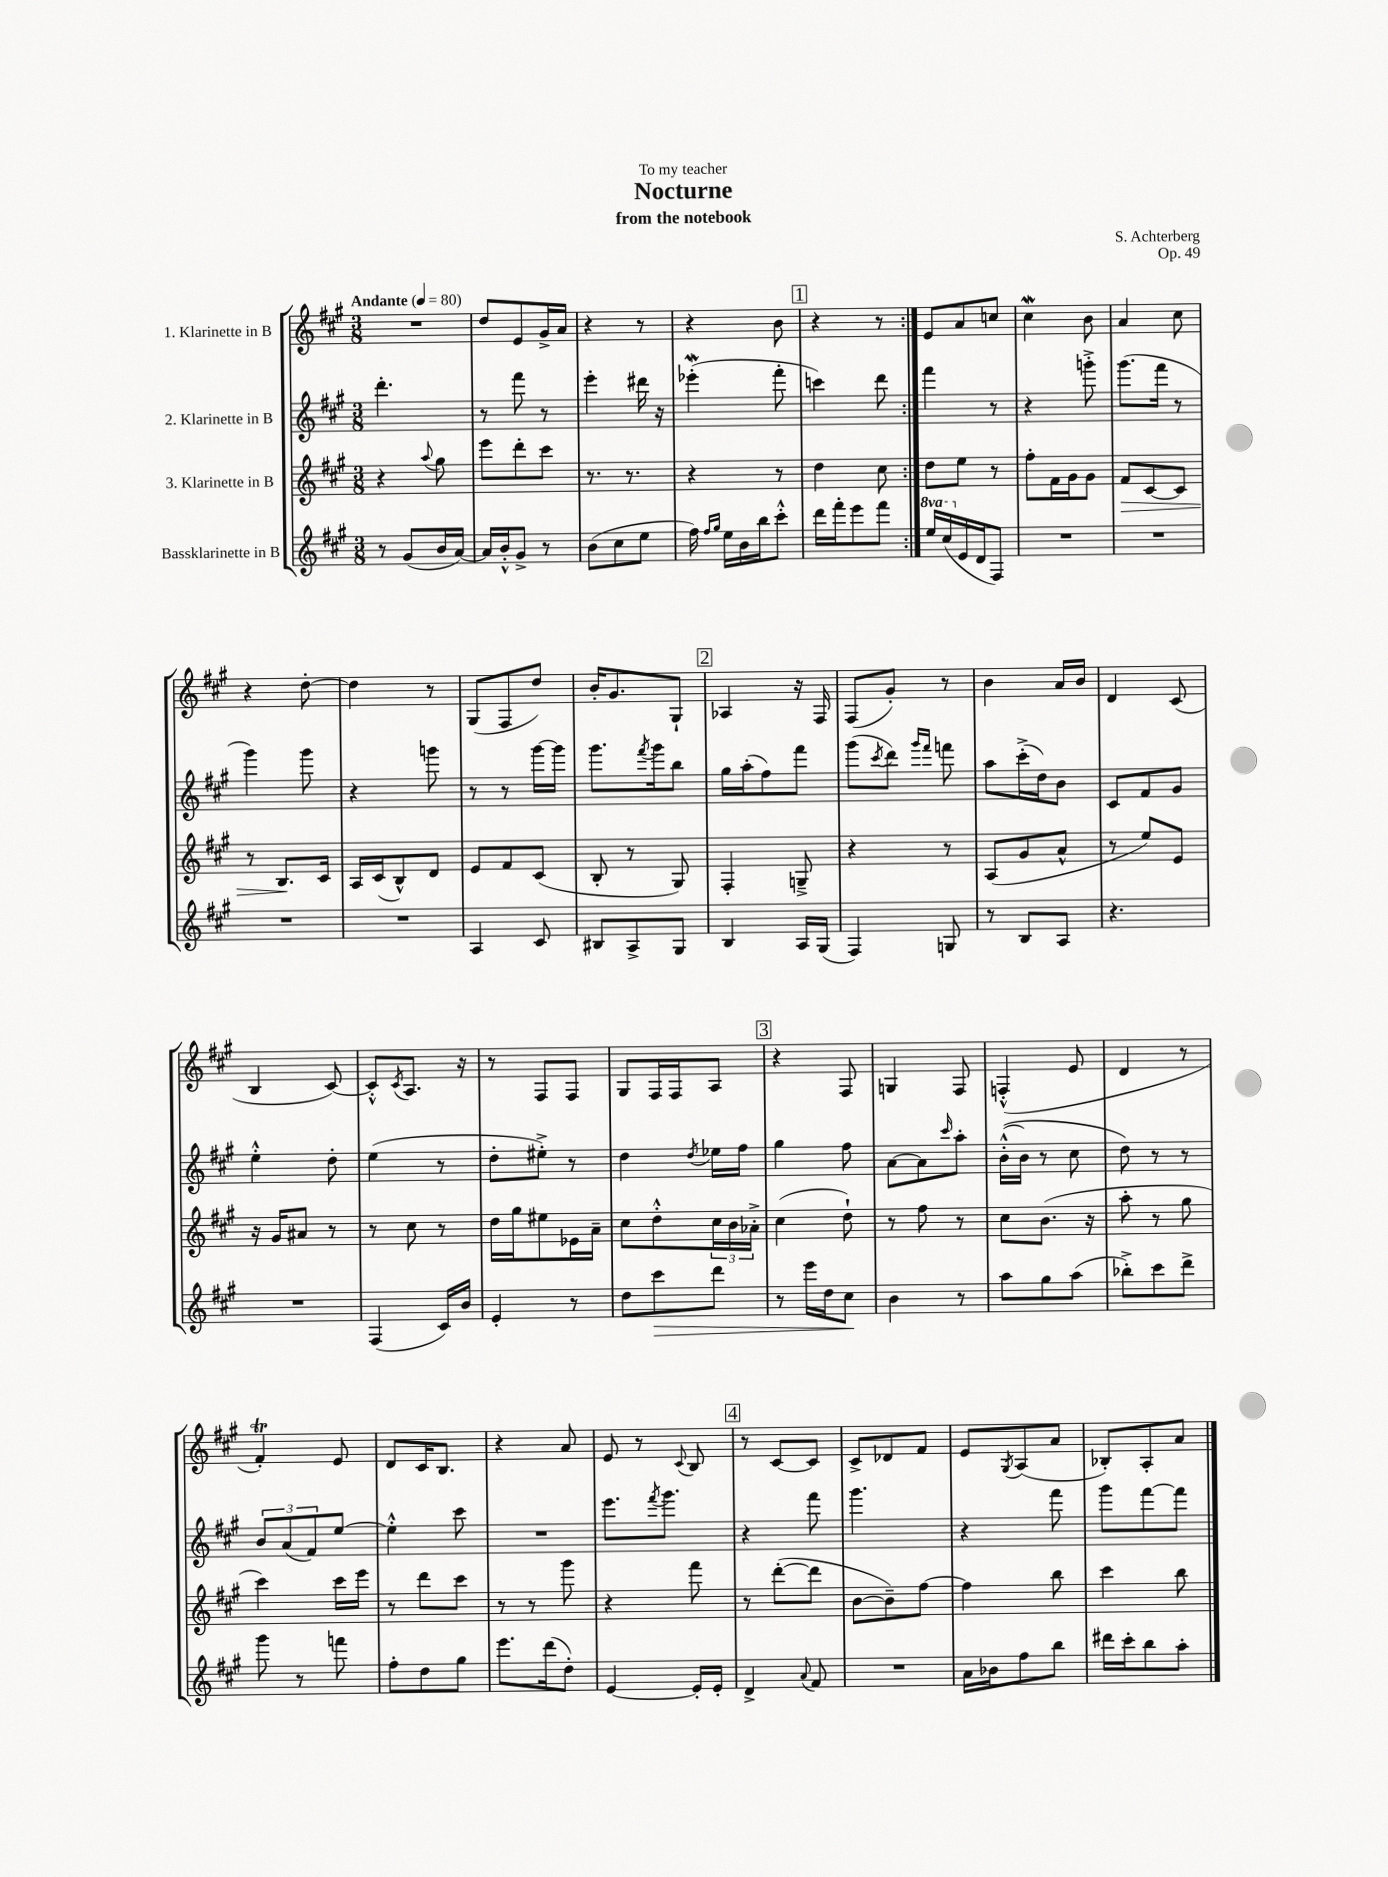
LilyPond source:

\header { title = "Nocturne" composer = "S. Achterberg" subtitle = "from the notebook" dedication = "To my teacher" opus = "Op. 49" }
<<
\new StaffGroup <<
\new Staff = "s0" \with { instrumentName = "1. Klarinette in B" } {
    \clef treble \key a \major \numericTimeSignature \time 3/8 \tempo "Andante" 4 = 80
    \repeat volta 2 { R4. |
    d''8 e'8 gis'16-> a'16 |
    r4 r8 |
    r4 b'8 |
    \mark \markup { \box "1" } r4 r8 | }
    e'8 a'8 c''8 |
    cis''4\mordent b'8 |
    a'4 cis''8 |
    r4 d''8~-. |
    d''4 r8 |
    gis8( fis8 d''8) |
    b'16-. gis'8. gis8-! |
    \mark \markup { \box "2" } aes4 r16 fis16 |
    fis8( gis'8-.) r8 |
    b'4 a'16 b'16 |
    d'4 cis'8( |
    b4 cis'8~) |
    cis'8-.-^ \acciaccatura { cis'8 } a8. r16 |
    r8 fis8 fis8 |
    gis8 fis16 fis16 a8 |
    \mark \markup { \box "3" } r4 fis8 |
    g4 fis8 |
    f4-.-^( e'8 |
    d'4 r8 |
    fis'4-.\trill) e'8 |
    d'8 cis'16 b8. |
    r4 a'8 |
    e'8 r8 \appoggiatura { cis'8 } b8 |
    \mark \markup { \box "4" } r8 cis'8~ cis'8 |
    cis'8-> des'8 fis'8 |
    e'8 \acciaccatura { gis8 } a8( a'8 |
    bes8-.) a8-. a'8 \bar "|." |
}
\new Staff = "s1" \with { instrumentName = "2. Klarinette in B" } {
    \clef treble \key a \major \numericTimeSignature \time 3/8
    \repeat volta 2 { d'''4.-. |
    r8 fis'''8 r8 |
    e'''4-. dis'''16 r16 |
    ees'''4-.\mordent( fis'''8-. |
    \mark \markup { \box "1" } c'''4) d'''8 | }
    fis'''4 r8 |
    r4 g'''8-.-> |
    gis'''8.( fis'''16 r8 |
    gis'''4) gis'''8 |
    r4 g'''8 |
    r8 r8 gis'''16~ gis'''16 |
    gis'''8. \acciaccatura { fis'''8 } gis'''16 b''8 |
    \mark \markup { \box "2" } gis''16 a''16-.( fis''8) fis'''8 |
    gis'''8( \acciaccatura { cis'''8 } d'''8) \grace { gis'''16 fis'''16 } f'''8 |
    a''8 cis'''16-.->( d''16) b'8 |
    cis'8 fis'8 gis'8 |
    e''4-.-^ d''8-. |
    e''4( r8 |
    d''8-. eis''8-.->) r8 |
    d''4 \acciaccatura { d''8 } ees''16 fis''16 |
    \mark \markup { \box "3" } gis''4 fis''8 |
    a'8~ a'8 \grace { cis'''16 } a''8-. |
    b'16-.-^(\( b'16) r8 cis''8 |
    d''8\) r8 r8 |
    \tuplet 3/2 { b'8 a'8( fis'8) } e''8~ |
    e''4-.-^ cis'''8 |
    R4. |
    e'''8. \acciaccatura { fis'''8 } gis'''8. |
    \mark \markup { \box "4" } r4 fis'''8 |
    gis'''4. |
    r4 fis'''8 |
    gis'''8 fis'''8~ fis'''8 \bar "|." |
}
\new Staff = "s2" \with { instrumentName = "3. Klarinette in B" } {
    \clef treble \key a \major \numericTimeSignature \time 3/8
    \repeat volta 2 { r4 \appoggiatura { a''8 } gis''8 |
    e'''8 d'''8-. cis'''8 |
    r8. r8. |
    r4 r8 |
    \mark \markup { \box "1" } d''4 cis''8 | }
    d''8 e''8 r8 |
    fis''8-. fis'16 gis'16 gis'8 |
    fis'8\> cis'8~ cis'8 |
    r8 b8.\! cis'16 |
    a16 cis'16( b8-^) d'8 |
    e'8 fis'8 cis'8( |
    b8-. r8 gis8) |
    \mark \markup { \box "2" } fis4-. g8---> |
    r4 r8 |
    a8( gis'8 a'8-^ |
    r8 e''8) e'8 |
    r16 gis'16 ais'8 r8 |
    r8 cis''8 r8 |
    d''16 gis''16 eis''8 ees'16 a'16-- |
    cis''8 d''8-.-^ \tuplet 3/2 { cis''16 b'16 aes'16-.-> } |
    \mark \markup { \box "3" } cis''4( d''8-!) |
    r8 fis''8 r8 |
    cis''8 b'8.( r16 |
    a''8-. r8 gis''8 |
    cis'''4) cis'''16 e'''16 |
    r8 d'''8 cis'''8 |
    r8 r8 gis'''8 |
    r4 fis'''8 |
    \mark \markup { \box "4" } r8 d'''8~-.( d'''8 |
    b'8~ b'8--) fis''8~ |
    fis''4 b''8 |
    cis'''4 b''8 \bar "|." |
}
\new Staff = "s3" \with { instrumentName = "Bassklarinette in B" } {
    \clef treble \key a \major \numericTimeSignature \time 3/8 \set Staff.ottavationMarkups = #ottavation-simple-ordinals
    \repeat volta 2 { r8 gis'8( b'16 a'16~) |
    a'16 b'16-.-^ gis'8-> r8 |
    b'8( cis''8 e''8 |
    fis''16) \grace { fis''16 gis''16 } e''16 b'16 b''16 cis'''8-.-^ |
    \mark \markup { \box "1" } d'''16 fis'''16-. e'''8 fis'''8 | }
    \ottava #1 e'''16 cis'''16( \ottava #0 e'16 d'16 fis8) |
    R4. |
    R4. |
    R4. |
    R4. |
    a4 cis'8 |
    bis8 a8-> gis8 |
    \mark \markup { \box "2" } b4 a16 gis16( |
    fis4) g8 |
    r8 b8 a8 |
    r4. |
    R4. |
    fis4( cis'16) b'16 |
    e'4-. r8 |
    d''8 cis'''8\> d'''8 |
    \mark \markup { \box "3" } r8 e'''16 d''16 cis''8\! |
    b'4 r8 |
    a''8 gis''8 a''8( |
    bes''8-.->) cis'''8 d'''8-> |
    gis'''8 r8 f'''8 |
    fis''8-. d''8 gis''8 |
    e'''8. d'''16( d''8-.) |
    e'4~ e'16-. e'16-. |
    \mark \markup { \box "4" } d'4-> \appoggiatura { a'8 } fis'8 |
    R4. |
    a'16 bes'16 fis''8 b''8 |
    dis'''16 cis'''16-. b''8 a''8-. \bar "|." |
}
>>
>>
\layout { \context { \Score \remove "Bar_number_engraver" } }
